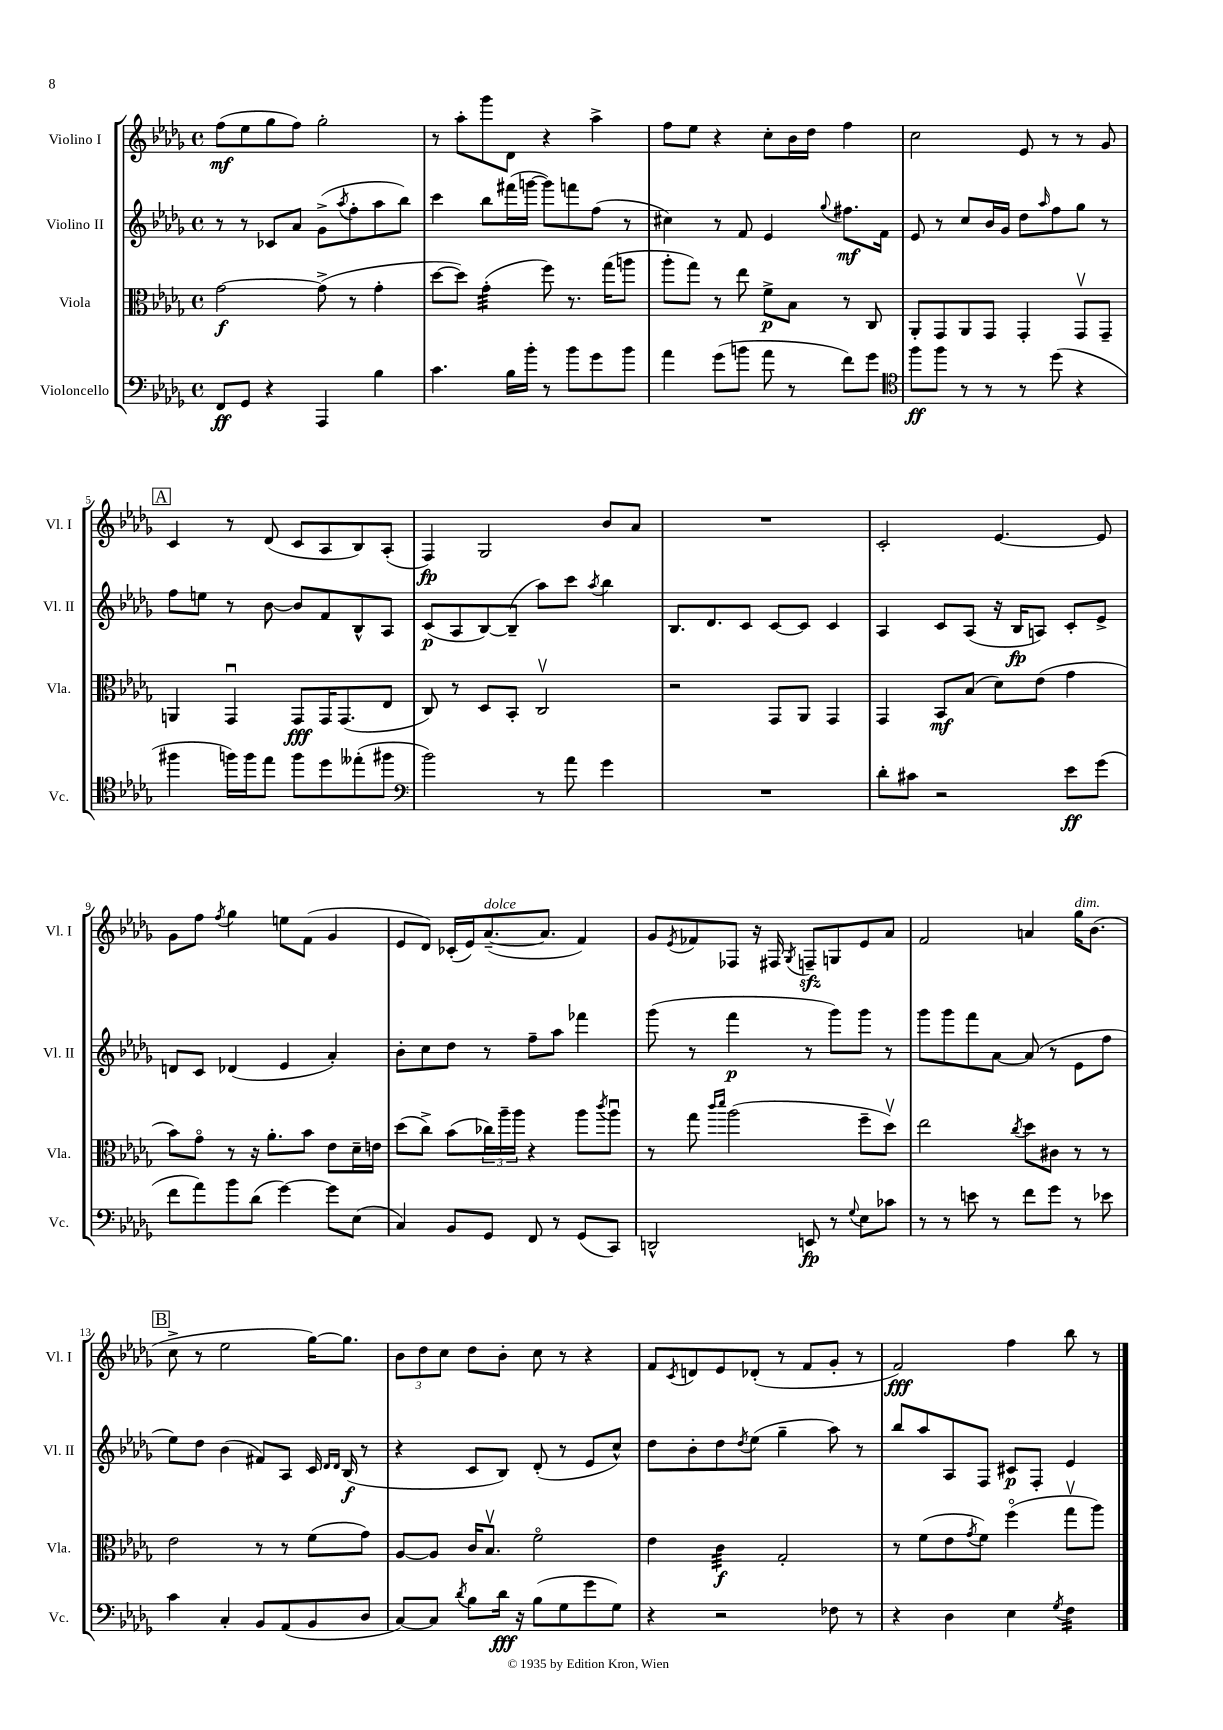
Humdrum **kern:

**kern	**kern	**kern	**kern
*staff4	*staff3	*staff2	*staff1
*clefF4	*clefC3	*clefG2	*clefG2
*k[b-e-a-d-g-]	*k[b-e-a-d-g-]	*k[b-e-a-d-g-]	*k[b-e-a-d-g-]
*M4/4	*M4/4	*M4/4	*M4/4
*met(c)	*met(c)	*met(c)	*met(c)
8FF	[2g-	8r	(8ff
8GG-	.	8r	8ee-
4r	.	8c-	8gg-
.	.	8a-	8ff)
4AAA-	(8g-^]	(8g-^	2gg-'
.	.	8qaa-	.
.	8r	8ff'	.
4B-	4g-'	8aa-	.
.	.	8bb-)	.
=	=	=	=
4.c	[8dd-	4ccc	8r
.	8dd-])	.	8aa-'
.	(4g-'	8bb-	8ggg-
16B-	.	(16fff#	8d-
16b-'	.	[16ggg	.
8r	8ff)	8ggg])	4r
8b-	8.r	8fff	.
8g-	.	(8ff	4aa-^
.	(16gg-	.	.
8b-	8aa	8r	.
=	=	=	=
4a-	8aa-'	4cc#)	8ff
.	8gg-)	.	8ee-
(8g-	8r	8r	4r
8b	8ee-	8f	.
8a-	8f^	4e-	8cc'
8r	8B-	.	16b-
.	.	.	16dd-
.	.	8qqgg-	.
8f)	8r	8.ff#	4ff
8g-	8C	.	.
.	.	16f	.
=	=	=	=
*clefC4	*	*	*
8ff	8AA-'	8e-	2cc
8ff	8GG-	8r	.
8r	8AA-	8cc	.
8r	8GG-	16b-	.
.	.	16g-	.
8r	4GG-'	8dd-	8e-
.	.	16qqaa-	.
(8dd-	.	8ff	8r
4r	8GG-v	8gg-	8r
.	8GG-~	8r	8g-
=	=	=	=
4ff#	4AA	8ff	4c
.	.	8ee	.
16ff)	4GG-u	8r	8r
16ff	.	.	.
8ee-	.	[8b-	(8d-
8ff	8GG-	8b-]	8c
8dd-	16GG-	8f	8A-
.	(8.GG-	.	.
(8ee--'	.	8B-^^	8B-)
8ff#	8E-	8A-	(8A-'
=	=	=	=
*clefF4	*	*	*
2b-)	8C)	(8c	4F)
.	8r	8A-	.
.	8D-	[8B-)	2G-
.	8BB-'	(8B-~]	.
8r	2Cv	8aa-)	.
8a-	.	8ccc	.
.	.	8qaa-	.
4g-	.	4bb-	8b-
.	.	.	8a-
=	=	=	=
1r	2r	8.B-	1r
.	.	8.d-	.
.	.	8c	.
.	8GG-	[8c	.
.	8AA-	8c]	.
.	4GG-	4c	.
=	=	=	=
8d-'	4GG-	4A-	2c'
8c#	.	.	.
2r	8BB-	8c	.
.	(8B-	(8A-	.
.	8d-)	16r	[4.e-
.	.	16B-	.
.	(8e-	8A)	.
8e-	4g-	8c'	.
(8g-	.	8e-^	8e-]
=	=	=	=
8f	8b-)	8d	8g-
8a-)	8g-o	8c	8ff
.	.	.	8qff
8b-	8r	(4d-	4gg-
(8d-	16r	.	.
.	8.a-'	.	.
[4g-)	.	4e-	8ee
.	8b-	.	(8f
8g-]	8e-	4a-')	4g-
(8E-	16d-~	.	.
.	16e	.	.
=	=	=	=
4C)	(8dd-	8b-'	8e-
.	8cc^)	8cc	8d-)
8BB-	(8b-	8dd-	(16c-'
.	.	.	16e-)
8GG-	24cc-)	8r	([8.a-~
.	24aa-~	.	.
.	24aa-	.	.
8FF	4r	8ff~	.
.	.	.	8.a-]
8r	.	8aa-	.
(8GG-	8aa-	4fff-	4f)
.	8qccc	.	.
8CC)	8aa-u	.	.
=	=	=	=
2DD^^	8r	(8ggg-	8g-
.	.	.	8qe-
.	8gg-	8r	8f-
.	16qqccc	.	.
.	16qqddd-	.	.
.	(2aa-	4fff	8F-
.	.	.	16r
.	.	.	16F#
.	.	.	8qG-
8EE	.	8r	8F~
8r	.	8ggg-)	8G
8qqG-	.	.	.
8E-	8ff~	8ggg-	8e-
8c-	8dd-v)	8r	8a-
=	=	=	=
8r	2ee-	8ggg-	2f
8r	.	8ggg-	.
8e	.	8fff	.
8r	.	[8a-	.
.	8qcc	.	.
8f	8dd-	(8a-]	4a
8g-	8c#	8r	.
8r	8r	8e-	16gg-
.	.	.	(8.b-
8e-	8r	8ff	.
=	=	=	=
4c	2e-	8ee-)	8cc^
.	.	8dd-	8r
4C'	.	(4b-	2ee-
8BB-	8r	8f#)	.
(8AA-	8r	8A-	.
8BB-	(8f	16c	[16gg-)
.	.	16qqd-	.
.	.	16qqd-	.
.	.	(16B-	8.gg-]
8D-	8g-)	8r	.
=	=	=	=
[8C)	[8A-	4r	12b-
.	.	.	12dd-
8C]	8A-]	.	.
.	.	.	12cc
8qd-	.	.	.
8B-	16c	8c	8dd-
.	8.B-v	.	.
16d-	.	8B-)	8b-'
16r	.	.	.
(8B-	2fo	(8d-'	8cc
8G-	.	8r	8r
8g-	.	8e-	4r
8G-)	.	8cc^^)	.
=	=	=	=
4r	4e-	8dd-	8f
.	.	.	8qc
.	.	8b-'	8d
2r	4c	8dd-	8e-
.	.	8qdd-	.
.	.	(8ee-	(8d-'
.	2G-'	4gg-~	8r
.	.	.	8f
8F-	.	8aa-)	8g-'
8r	.	8r	8r
=	=	=	=
4r	8r	8bb-	2f)
.	(8f	8aa-	.
4D-	8e-	8A-	.
.	8qg-	.	.
.	8f)	8F	.
4E-	(4ffo	8c#	4ff
.	.	8F'	.
8qG-	.	.	.
4F	8gg-v	4e-	8bb-
.	8aa-)	.	8r
==	==	==	==
*-	*-	*-	*-
